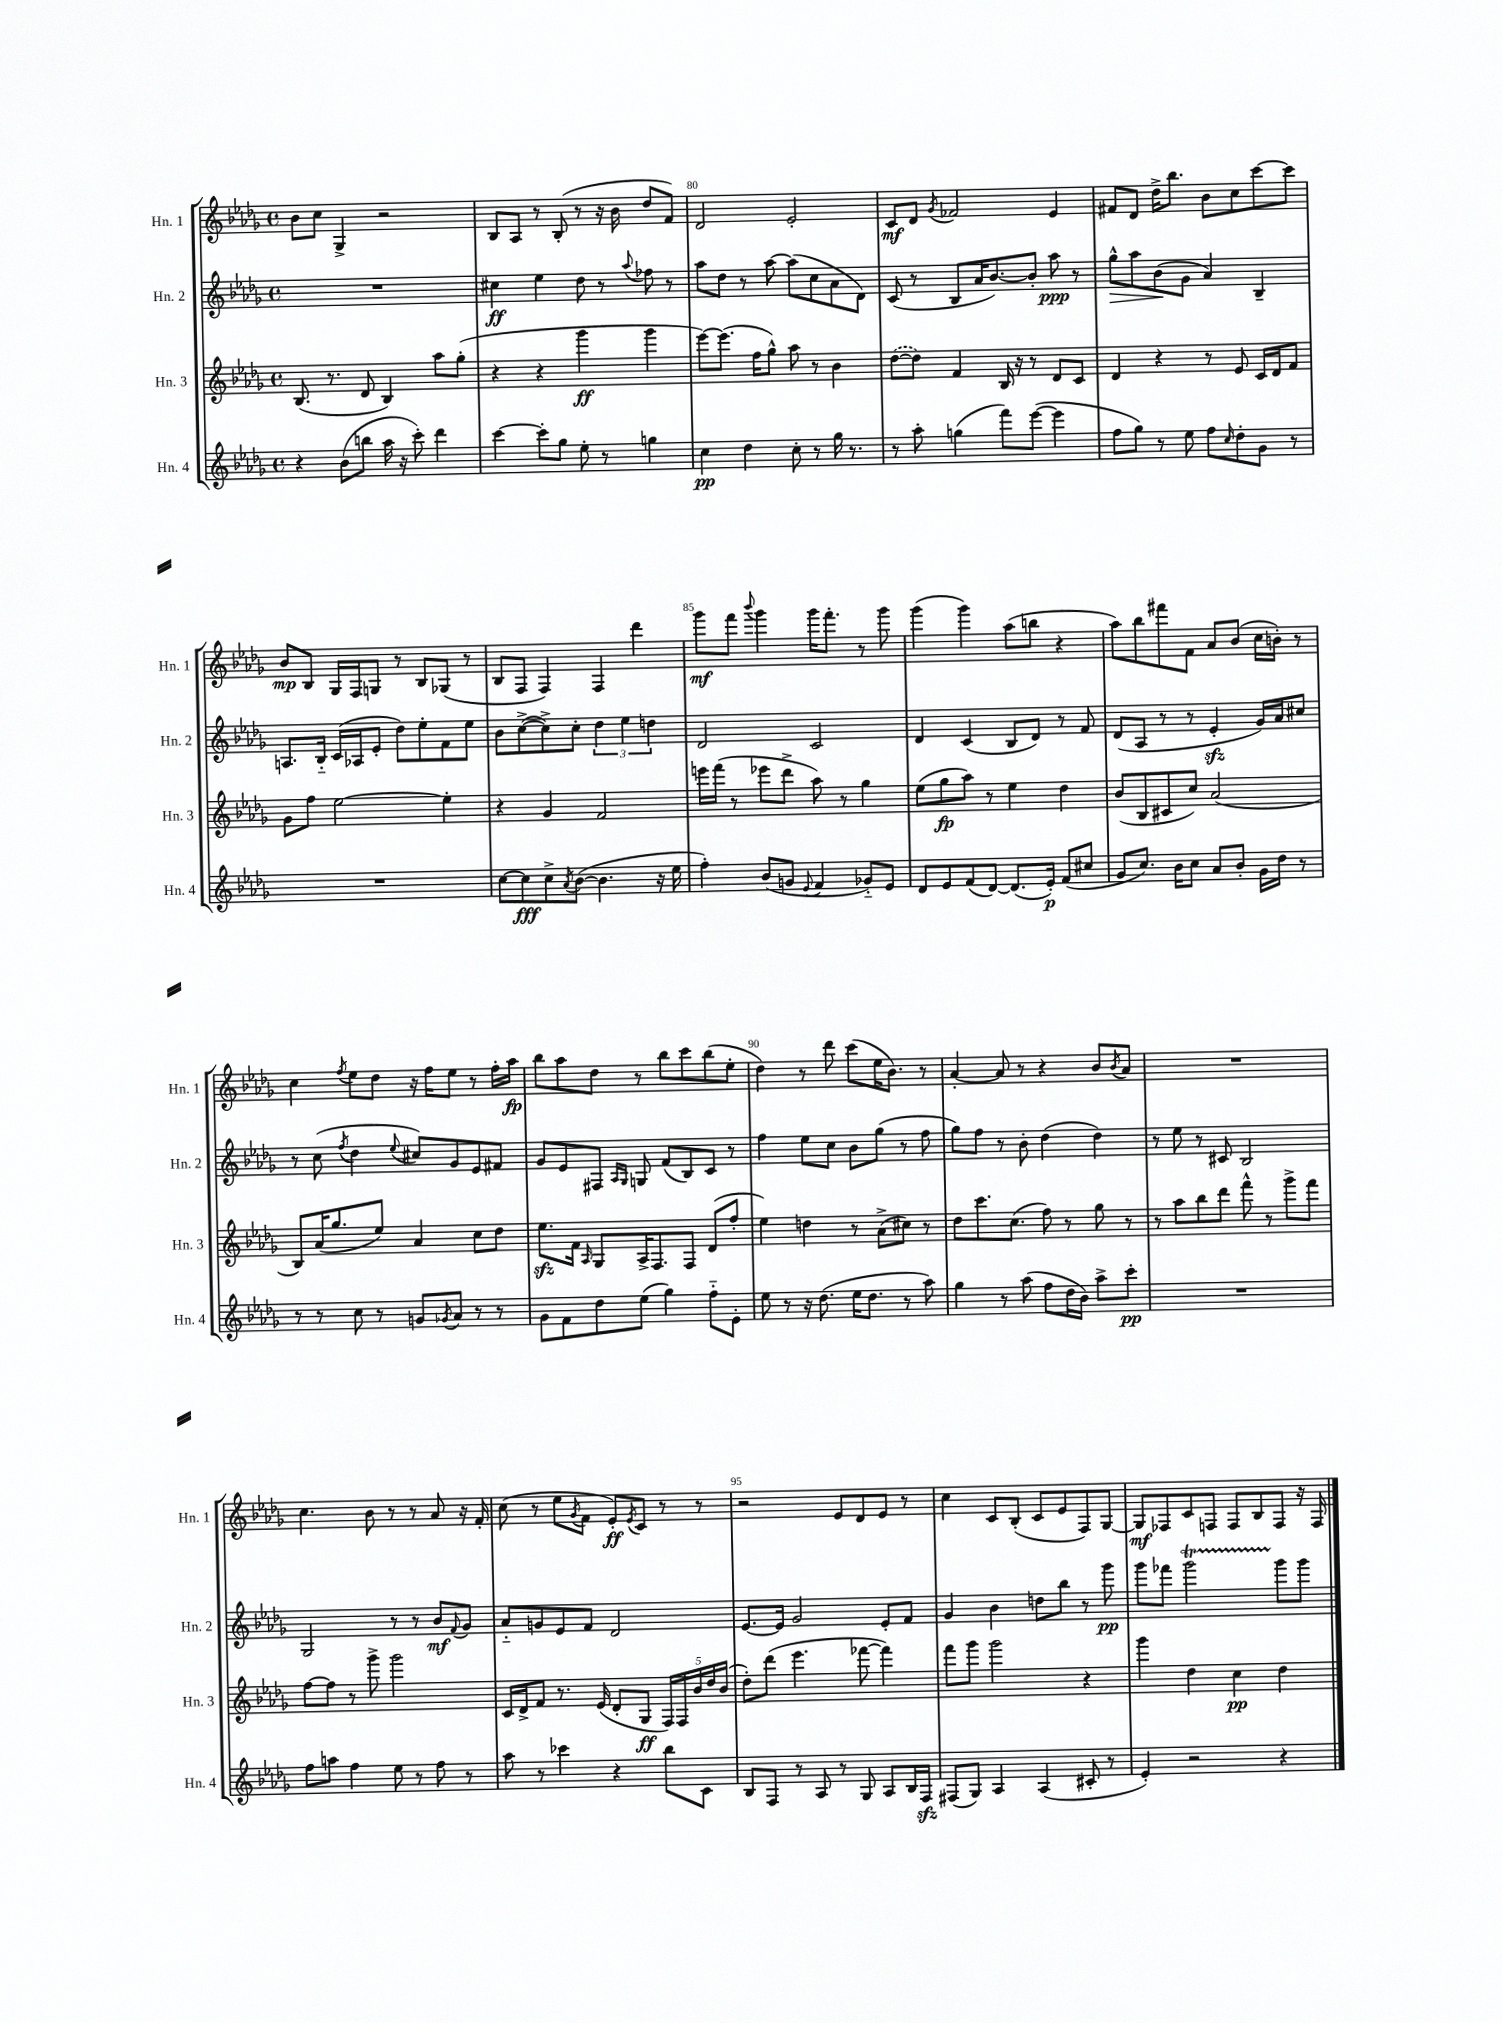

**kern	**dynam	**kern	**dynam	**kern	**dynam	**kern	**dynam
*part4	*part4	*part3	*part3	*part2	*part2	*part1	*part1
*staff4	*staff4	*staff3	*staff3	*staff2	*staff2	*staff1	*staff1
*I"Hn. 4	*	*I"Hn. 3	*	*I"Hn. 2	*	*I"Hn. 1	*
*I'Hn. 4	*	*I'Hn. 3	*	*I'Hn. 2	*	*I'Hn. 1	*
*clefG2	*	*clefG2	*	*clefG2	*	*clefG2	*
*k[b-e-a-d-g-]	*	*k[b-e-a-d-g-]	*	*k[b-e-a-d-g-]	*	*k[b-e-a-d-g-]	*
*M4/4	*	*M4/4	*	*M4/4	*	*M4/4	*
*met(c)	*	*met(c)	*	*met(c)	*	*met(c)	*
=78	=78	=78	=78	=78	=78	=78	=78
4r	.	(8.B-/	.	1r	.	8b-\L	.
.	.	.	.	.	.	8cc\J	.
.	.	8.r	.	.	.	.	.
(8b-\L	.	.	.	.	.	4G-^/	.
8bbn\J	.	8d-/	.	.	.	.	.
16aa-\	.	4B-/)	.	.	.	2r	.
16r	.	.	.	.	.	.	.
8ccc'\)	.	.	.	.	.	.	.
4ddd-\	.	8aa-\L	.	.	.	.	.
.	.	(8gg-'\J	.	.	.	.	.
=79	=79	=79	=79	=79	=79	=79	=79
[4ccc\	.	4r	.	4cc#X\	ff	8B-/L	.
.	.	.	.	.	.	8A-/J	.
8ccc'\L]	.	4r	.	4ee-\	.	8r	.
8gg-\J	.	.	.	.	.	(8B-'/	.
8ee-'\	.	4ggg-\	ff	8dd-\	.	8r	.
8r	.	.	.	8r	.	16r	.
.	.	.	.	.	.	16b-\	.
.	.	.	.	8qqaa-/	.	.	.
4ggn\	.	4ggg-\	.	8ff-X\	.	8dd-/L	.
.	.	.	.	8r	.	8f/J)	.
=80	=80	=80	=80	=80	=80	=80	=80
4cc\	pp	[8eee-\L)	.	8aa-\L	.	2d-/	.
.	.	(8.eee-\J]	.	8dd-\J	.	.	.
4dd-\	.	.	.	8r	.	.	.
.	.	16ff\KL	.	.	.	.	.
.	.	8gg-^^\J)	.	[8aa-\	.	.	.
8cc'\	.	8aa-\	.	(8aa-\L]	.	2e-'/	.
8r	.	8r	.	8cc\	.	.	.
16gg-\	.	4b-\	.	8a-\	.	.	.
8.r	.	.	.	.	.	.	.
.	.	.	.	8d-\J)	.	.	.
=81	=81	=81	=81	=81	=81	=81	=81
8r	.	([8dd-\L	.	(8c/	.	8c/L	mf
8aa-'\	.	8dd-\J])	.	8r	.	8d-/J	.
.	.	.	.	.	.	8qg-/	.
(4ggn\	.	4f/	.	8B-/L	.	2f-X/	.
.	.	.	.	16a-/K	.	.	.
.	.	.	.	[8.b-/)	.	.	.
8fff\L)	.	16B-/	.	.	.	.	.
.	.	16r	.	.	.	.	.
([8eee-\J	.	8r	.	8b-'/J]	.	.	.
4eee-\]	.	8d-/L	.	8aa-\	ppp	4e-/	.
.	.	8c/J	.	8r	.	.	.
=82	=82	=82	=82	=82	=82	=82	=82
!	!	!	!	!	!LO:HP:b	!	!
8ff\L	.	4d-/	.	8gg-^^\L	>	8f#X/L	.
8gg-\J)	.	.	.	8aa-\	.	8d-/J	.
8r	.	4r	.	(8b-\	.	16dd-^\KL	.
.	.	.	.	.	.	8.bb-\J	.
8ee-\	.	.	.	8g-\J	]	.	.
8ff\L	.	8r	.	4a-/)	.	8b-\L	.
16qqcc/	.	.	.	.	.	.	.
8dd-'\	.	8e-/	.	.	.	8cc\	.
8g-\J	.	16c/LL	.	4B-~/	.	[8ccc\	.
.	.	16d-/J	.	.	.	.	.
8r	.	8f/J	.	.	.	8ccc\J]	.
!!LO:LB:g=z
=83	=83	=83	=83	=83	=83	=83	=83
1r	.	8g-\L	.	8.An/L	.	8b-/L	mp
.	.	8ff\J	.	.	.	8B-/J	.
.	.	.	.	16B-/Jk	.	.	.
.	.	[2ee-\	.	(16c/LL	.	16G-/LL	.
.	.	.	.	16A-X/J	.	16F/J	.
.	.	.	.	8e-'/J	.	8Gn/J	.
.	.	.	.	8dd-\L)	.	8r	.
.	.	.	.	8ee-'\	.	8B-/L	.
.	.	4ee-'\]	.	8f\	.	(8G-X/J	.
.	.	.	.	8ee-\J	.	8r	.
=84	=84	=84	=84	=84	=84	=84	=84
[8cc\L	.	4r	.	8b-\L	.	8B-/L	.
8cc\]	fff	.	.	([8cc^\	.	8F/J	.
8cc^\	.	4g-/	.	8cc^\])	.	4F/)	.
8qa-/	.	.	.	.	.	.	.
([8b-\J	.	.	.	8cc'\J	.	.	.
4.b-\]	.	2f/	.	6dd-\	.	4F/	.
.	.	.	.	6ee-\	.	.	.
.	.	.	.	.	.	4ddd-\	.
.	.	.	.	6ddn\	.	.	.
16r	.	.	.	.	.	.	.
16ee-\	.	.	.	.	.	.	.
=85	=85	=85	=85	=85	=85	=85	=85
4ff'\)	.	16eeen\LL	.	2d-/	.	8ggg-\L	mf
.	.	(16fff\JJ	.	.	.	.	.
.	.	8r	.	.	.	8fff\J	.
.	.	.	.	.	.	8qqbbb-/	.
(8b-/L	.	8eee-X\L	.	.	.	4ggg-\	.
8gn/J	.	8ddd-^\J	.	.	.	.	.
8qqe-/	.	.	.	.	.	.	.
4f/	.	8aa-\)	.	2c/	.	16ggg-\KL	.
.	.	.	.	.	.	8.fff'\J	.
.	.	8r	.	.	.	.	.
8g-X/L)	.	4gg-\	.	.	.	8r	.
8e-/J	.	.	.	.	.	8ggg-\	.
=86	=86	=86	=86	=86	=86	=86	=86
8d-/L	.	(8ee-\L	.	4d-/	.	(4ggg-\	.
8e-/	.	8gg-\	fp	.	.	.	.
(8f/	.	8aa-\J)	.	(4c/	.	4ggg-\)	.
[8d-/J)	.	8r	.	.	.	.	.
(8.d-/L]	.	4ee-\	.	8B-/L	.	(8aa-\L	.
.	.	.	.	8d-/J)	.	8bbn\J	.
16e-'/Jk)	p	.	.	.	.	.	.
(8f/L	.	4dd-\	.	8r	.	4r	.
8cc#X/J	.	.	.	8f/	.	.	.
=87	=87	=87	=87	=87	=87	=87	=87
8g-/L	.	(8b-/L	.	(8d-/L	.	8aa-\L)	.
8.cc/J)	.	8B-/	.	8A-/J	.	8bb-\	.
.	.	8c#X/	.	8r	.	8fff#X\	.
16b-\KL	.	.	.	.	.	.	.
8cc\J	.	8cc/J)	.	8r	.	8f\J	.
8a-/L	.	(2a-/	.	4e-zz'/	.	8a-/L	.
8b-'/J	.	.	.	.	.	(8b-/J	.
16g-\LL	.	.	.	16g-/LL)	.	16cc\LL	.
16dd-\JJ	.	.	.	16a-/J	.	16bn'\JJ)	.
8r	.	.	.	8cc#X/J	.	8r	.
!!LO:LB:g=z
=88	=88	=88	=88	=88	=88	=88	=88
8r	.	8B-/L)	.	8r	.	4cc\	.
8r	.	(16a-/K	.	(8cc\	.	.	.
.	.	8.gg-/	.	.	.	.	.
.	.	.	.	8qff/	.	8qff/	.
8cc\	.	.	.	4dd-\	.	8ee-\L	.
8r	.	8ee-/J)	.	.	.	8dd-\J	.
.	.	.	.	8qqee-/	.	.	.
8gn/L	.	4a-/	.	8cc#X/L)	.	16r	.
.	.	.	.	.	.	16ff\KL	.
8qg-X/	.	.	.	.	.	.	.
8a-/J	.	.	.	8g-/	.	8ee-\J	.
8r	.	8cc\L	.	8e-/	.	8r	.
8r	.	8dd-\J	.	8f#X/J	.	16ff'\LL	.
.	.	.	.	.	.	16aa-\JJ	fp
=89	=89	=89	=89	=89	=89	=89	=89
8g-\L	.	8.ee-zz\L	.	8g-/L	.	8bb-\L	.
8f\	.	.	.	8e-/	.	8aa-\	.
.	.	16f\Jk	.	.	.	.	.
.	.	16qqA-/	.	.	.	.	.
8dd-\	.	8G-/L	.	8F#X/J	.	8dd-\J	.
.	.	.	.	16qqA-/LL	.	.	.
.	.	.	.	16qqG-/JJ	.	.	.
(8ee-\J	.	16A-^/K	.	8Gn/	.	8r	.
.	.	8.F/	.	.	.	.	.
4gg-\)	.	.	.	(8f/L	.	8bb-\L	.
.	.	8F/J	.	8B-/)	.	8ccc\	.
8ff\L	.	(8d-/L	.	8c/J	.	(8bb-\	.
8e-'\J	.	8ff'/J	.	8r	.	8ee-'\J	.
=90	=90	=90	=90	=90	=90	=90	=90
8ee-\	.	4ee-\)	.	4ff\	.	4dd-\)	.
8r	.	.	.	.	.	.	.
16r	.	4ddn\	.	8ee-\L	.	8r	.
(8.dd-\	.	.	.	.	.	.	.
.	.	.	.	8cc\J	.	8ddd-\	.
16ee-\KL	.	8r	.	8b-\L	.	(8ccc\L	.
8.dd-\J	.	.	.	.	.	.	.
.	.	(8a-^\L	.	(8gg-\J	.	16ee-\K	.
.	.	.	.	.	.	8.b-\J)	.
8r	.	8cc#X\J)	.	8r	.	.	.
8aa-\)	.	8r	.	8ff\	.	8r	.
=91	=91	=91	=91	=91	=91	=91	=91
4gg-\	.	8dd-\L	.	8gg-\L)	.	[4a-'/	.
.	.	8.ccc\	.	8ff\J	.	.	.
8r	.	.	.	8r	.	8a-/]	.
.	.	(8.cc\J	.	.	.	.	.
(8aa-\	.	.	.	8b-'\	.	8r	.
8ff\L	.	8ff\)	.	(4dd-\	.	4r	.
16dd-\L	.	8r	.	.	.	.	.
16b-\JJ)	.	.	.	.	.	.	.
8aa-^\L	.	8gg-\	.	4dd-\)	.	8b-/L	.
.	.	.	.	.	.	8qb-/	.
8ccc'\J	pp	8r	.	.	.	8a-/J	.
=92	=92	=92	=92	=92	=92	=92	=92
1r	.	8r	.	8r	.	1r	.
.	.	8aa-\L	.	8ee-\	.	.	.
.	.	8bb-\	.	8r	.	.	.
.	.	8ddd-\J	.	8c#X/	.	.	.
.	.	8fff^^\	.	2B-/	.	.	.
.	.	8r	.	.	.	.	.
.	.	8ggg-^\L	.	.	.	.	.
.	.	8fff\J	.	.	.	.	.
!!LO:LB:g=z
=93	=93	=93	=93	=93	=93	=93	=93
8ff\L	.	[8ff\L	.	2G-/	.	4.cc\	.
8aan\J	.	8ff\J]	.	.	.	.	.
4ff\	.	8r	.	.	.	.	.
.	.	8ggg-^\	.	.	.	8b-\	.
8ee-\	.	2ggg-\	.	8r	.	8r	.
8r	.	.	.	8r	.	8r	.
8ff\	.	.	.	8b-/L	mf	8a-/	.
.	.	.	.	8qqf/	.	.	.
8r	.	.	.	8g-/J	.	16r	.
.	.	.	.	.	.	16f'/	.
=94	=94	=94	=94	=94	=94	=94	=94
8aa-\	.	16c/LL	.	8a-/L	.	(8cc\	.
.	.	16d-^/J	.	.	.	.	.
8r	.	8f/J	.	8gn/	.	8r	.
4ccc-X\	.	8.r	.	8e-/	.	8ee-\L	.
.	.	.	.	.	.	8qg-/	.
.	.	.	.	8f/J	.	8f\J	.
.	.	(16e-/	.	.	.	.	.
4r	.	8d-'/L	.	2d-/	.	8e-'/L)	ff
.	.	.	.	.	.	8qe-/	.
.	.	8G-/J	ff	.	.	8c/J	.
8bb-\L	.	20F/LL)	.	.	.	8r	.
.	.	20F/	.	.	.	.	.
.	.	20b-/	.	.	.	.	.
8c\J	.	.	.	.	.	8r	.
.	.	20dd-/	.	.	.	.	.
.	.	(20b-/JJ	.	.	.	.	.
=95	=95	=95	=95	=95	=95	=95	=95
8B-/L	.	8dd-'\L)	.	[8.e-/L	.	2r	.
8F/J	.	(8ddd-\J	.	.	.	.	.
.	.	.	.	16e-/Jk]	.	.	.
8r	.	4.eee-\	.	2g-/	.	.	.
8A-/	.	.	.	.	.	.	.
8r	.	.	.	.	.	8e-/L	.
8G-/	.	[8fff-X\	.	.	.	8d-/	.
8A-/L	.	4fff-\])	.	8e-'/L	.	8e-/J	.
16B-/L	.	.	.	8f/J	.	8r	.
16Fzz/JJ	.	.	.	.	.	.	.
=96	=96	=96	=96	=96	=96	=96	=96
(8F#X/L	.	8fff\L	.	4g-/	.	4cc\	.
8G-/J)	.	8ggg-\J	.	.	.	.	.
4A-/	.	2ggg-\	.	4b-\	.	8c/L	.
.	.	.	.	.	.	(8B-'/J	.
(4A-/	.	.	.	8ddn\L	.	8c/L	.
.	.	.	.	8bb-\J	.	8e-/	.
8c#X'/	.	4r	.	8r	.	8F/)	.
8r	.	.	.	8ggg-\	pp	[8G-/J	.
=97	=97	=97	=97	=97	=97	=97	=97
4e-'/)	.	4ggg-\	.	8ggg-\L	.	8G-/L]	mf
.	.	.	.	8fff-X\J	.	8F-X/	.
2r	.	4dd-\	.	2ggg-T\	.	8c/	.
.	.	.	.	.	.	8Fn/J	.
.	.	4cc\	pp	.	.	8F/L	.
.	.	.	.	.	.	8B-/	.
4r	.	4dd-\	.	8ggg-\L	.	8F/J	.
.	.	.	.	8ggg-\J	.	16r	.
.	.	.	.	.	.	16F/	.
==	==	==	==	==	==	==	==
*-	*-	*-	*-	*-	*-	*-	*-
